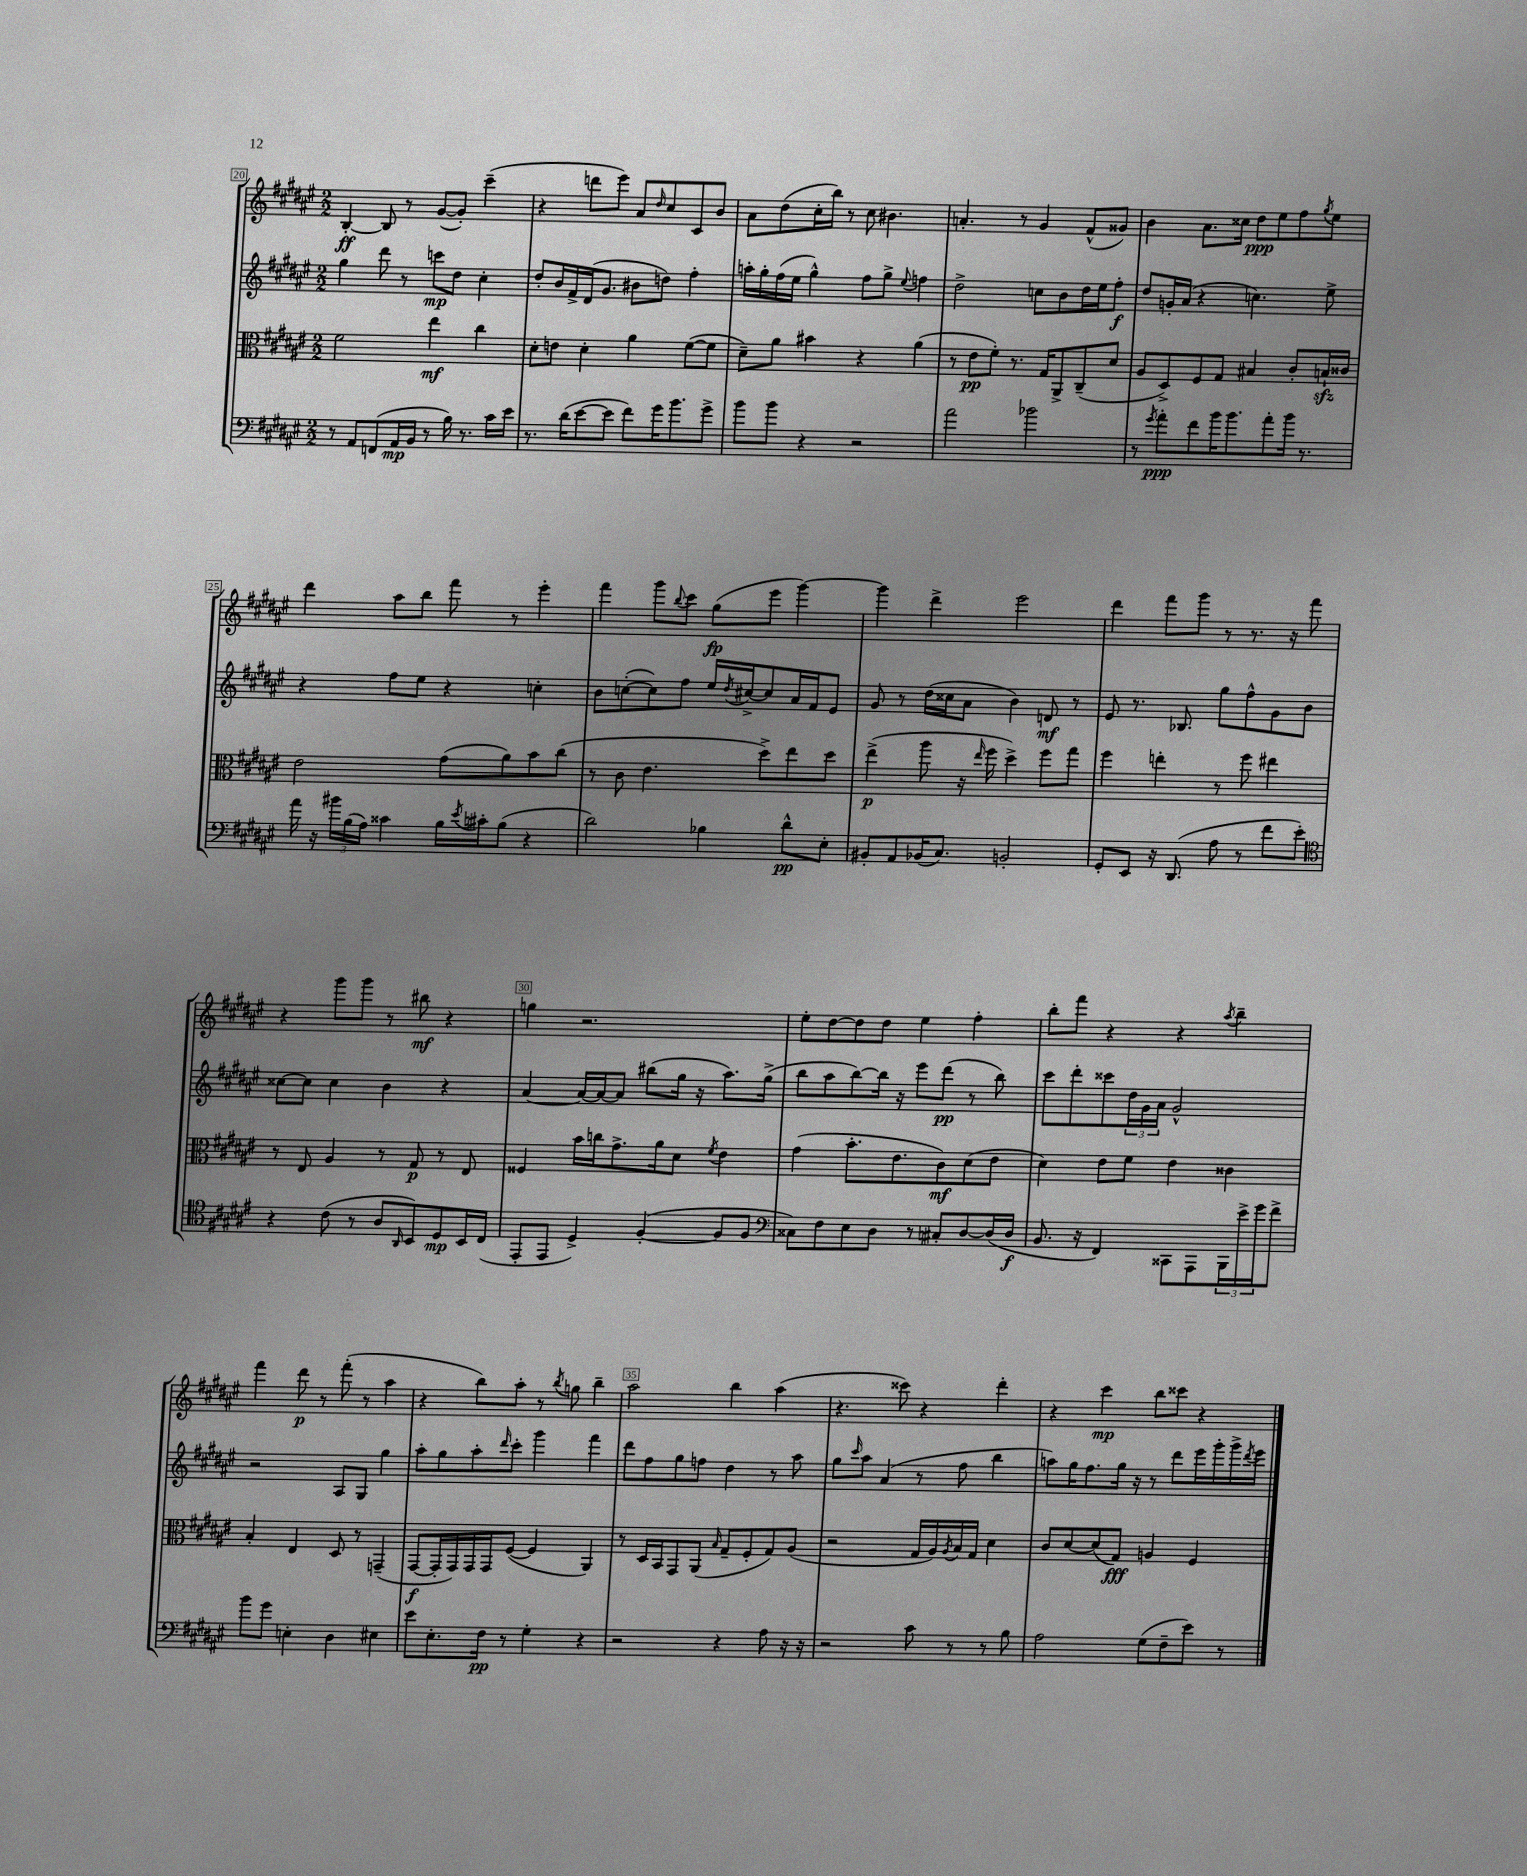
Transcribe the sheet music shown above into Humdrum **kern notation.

**kern	**kern	**kern	**kern
*staff4	*staff3	*staff2	*staff1
*clefF4	*clefC3	*clefG2	*clefG2
*k[f#c#g#d#a#e#]	*k[f#c#g#d#a#e#]	*k[f#c#g#d#a#e#]	*k[f#c#g#d#a#e#]
*M2/2	*M2/2	*M2/2	*M2/2
8r	2f#	4gg#	[4B'
8AA#	.	.	.
(8FF	.	8ddd#	8B]
16AA#	.	8r	8r
16BB	.	.	.
8r	4ee#	8ccc	([8g#
16B)	.	8dd#	8g#'])
8.r	.	.	.
.	4cc#	4cc#'	(4ccc#~
16c#	.	.	.
16e#	.	.	.
=	=	=	=
8.r	8d#'	8dd#'	4r
.	8e	16b	.
(16d#	.	16f#^	.
[8e#	4d#'	(16d#	8ddd
.	.	8.g#	.
8e#]	.	.	8eee#)
8f#)	4a#	8b#	8a#
.	.	.	16qqdd#
16g#	.	8dd)	8cc#
8.b	.	.	.
.	([8f#	4ff#'	8c#
8g#^	8f#]	.	8b
=	=	=	=
8b	8d#~)	16aa'	8a#
.	.	16gg#'	.
8b	8a#	(16ff#	(8dd#
.	.	16ee#	.
4r	4b#	4gg#^^)	16cc#'
.	.	.	16bb)
.	.	.	8r
2r	4r	8ff#	8cc#
.	.	8gg#^	4.b#
.	.	8qqee#	.
.	(4a#	4ff	.
=	=	=	=
2a#	8r	2dd#^	4.a'
.	8e#	.	.
.	8f#')	.	.
.	8.r	.	8r
2b-	.	8cc	4g#
.	16G#	.	.
.	8AA#^	8b	.
.	(8C#~	16dd#	(8f#^^
.	.	16ee#	.
.	8d#	8ff#'	8g##)
=	=	=	=
8r	8A#	8dd#	4b
8qg#	.	.	.
8a#'	8D#^)	16g'	.
.	.	(16a#	.
8f#	8F#	4r	8.a#
16b	8G#	.	.
8.b	.	.	16cc##
.	4B#	4.cc)	8dd#
8a#'	.	.	8ee#
16b	8c#'	.	8ff#
8.r	.	.	.
.	.	.	8qgg#
.	16B`	8ee#^	8ee#
.	16c##	.	.
=	=	=	=
16a#	2e#	4r	4ddd#
16r	.	.	.
24b#	.	.	.
(24B	.	.	.
24A#)	.	.	.
4c##	.	8ff#	8aa#
.	.	8ee#	8bb
16B	(8g#	4r	8fff#
8qe#	.	.	.
16c#'	.	.	.
(8B	8a#)	.	8r
4r	8b	4cc'	4eee#'
.	(8cc#	.	.
=	=	=	=
2d#)	8r	8b	4fff#
.	8c#	([8cc'	.
.	4.e#	8cc])	8ggg#
.	.	.	8qqbb
.	.	8ff#	8ccc#
4B-	.	16ee#	(8gg#
.	.	8qdd#	.
.	.	[16cc#^	.
.	8dd#^)	8cc#]	8eee#
8d#^^	8ee#	16a#	[4ggg#)
.	.	16f#	.
8E#'	8dd#	8e#	.
=	=	=	=
8BB#'	(4ee#^	8g#	4ggg#]
8AA#	.	8r	.
(16BB-	8aa#	(16dd#	4ddd#^
8.C#)	.	16cc##	.
.	16r	8a#	.
.	16qqee#	.	.
.	16ff#	.	.
2BB'	4dd#^)	4b)	2eee#
.	8ff#	8d	.
.	8gg#	8r	.
=	=	=	=
8GG#'	4ff#	8e#	4ddd#
8EE#	.	8.r	.
16r	4ee'	.	8fff#
(8.DD#	.	8.B-	.
.	.	.	8ggg#
8A#	8r	8gg#	8r
8r	8ff#	8ff#^^	8.r
8f#	4ee#	8g#	.
.	.	.	16r
8e#')	.	8b	8fff#
=	=	=	=
*clefC4	*	*	*
4r	8r	[8cc##	4r
.	8E#	8cc##]	.
(8c#	4A#	4cc##	8ggg#
8r	.	.	8ggg#
8A#	8r	4b	8r
16qqAA#	.	.	.
8BB)	8G#	.	8bb#
8D#	8r	4r	4r
16BB	8E#	.	.
(16C#	.	.	.
=	=	=	=
8EE#'	4F##	[4a#	4gg
8EE#	.	.	.
4D#^)	16b	16a#_	2.r
.	16cc	16a#_	.
.	8.g#^	8a#]	.
([4F#'	.	(8bb#	.
.	16a#	.	.
.	8d#	16gg#	.
.	.	16r	.
.	8qf#	.	.
8F#]	4e#	8.aa#)	.
8F#	.	.	.
.	.	(16gg#^	.
=	=	=	=
*clefF4	*	*	*
8C##)	(4g#	8bb	8ee#'
8F#	.	8aa#	[8dd#
8E#	8.b'	[8bb)	8dd#]
8D#	.	16bb]	8dd#
.	8.e#	16r	.
8r	.	8eee#	4ee#
8C#'	8c#)	(8ddd#	.
[8D#	(8d#	8r	4ff#'
(16D#]	8e#	8bb)	.
16D#	.	.	.
=	=	=	=
8.BB	4d#)	8ccc#	8bb'
.	.	8ddd#'	8fff#
16r	.	.	.
4FF#)	8e#	8ccc##	4r
.	8f#	24dd#	.
.	.	24g#	.
.	.	24a#	.
8CC##	4e#	2g#^^	4r
8AAA#	.	.	.
.	.	.	8qaa#
24BBB	4c##	.	4bb~
24e#^	.	.	.
24g#	.	.	.
8f#^	.	.	.
=	=	=	=
8b	4B'	2r	4fff#
8g#	.	.	.
4E'	4E#	.	8ddd#
.	.	.	8r
4D#	8D#	8A#	(8fff#'
.	8r	8G#	8r
4E#	(4GG~	4gg#	4aa#
=	=	=	=
8e#	[8GG#	8aa#'	4r
8.E#'	16GG#']	8gg#	.
.	16GG#)	.	.
.	16GG#	8aa#'	8bb)
16F#	16GG#	.	.
.	.	16qqddd#	.
8r	([8F#	8ccc#'	8aa#'
4G#'	4F#]	4ggg#	8r
.	.	.	8qbb
.	.	.	8gg
4r	4AA#)	4fff#	4bb~
=	=	=	=
2r	8r	8ddd#	2aa#
.	16D#	8ff#	.
.	16BB	.	.
.	8GG#	8gg#	.
.	(8AA#	8ff	.
.	16qqB	.	.
4r	8G#~	4dd#	4bb
.	8F#'	.	.
8A#	8G#)	8r	(4aa#
16r	(8A#	8aa#	.
16r	.	.	.
=	=	=	=
2r	2r	8gg#	4.r
.	.	16qqccc#	.
.	.	8aa#	.
.	.	(4a#	.
.	.	.	8ccc##)
8c#	16G#	8r	4r
.	16A#)	.	.
.	8qA#	.	.
8r	16B	8ff#	.
.	16G#	.	.
8r	4d#	4bb	4ddd#'
8B	.	.	.
=	=	=	=
2A#	8c#	8aa)	4r
.	[8d#	16gg#	.
.	.	8.ff#	.
.	(8d#]	.	4ccc#
.	8G#)	16gg#	.
.	.	16r	.
(8G#	4A	8r	8bb
8F#~	.	8ddd#	8ccc##
8e#)	4F#	16eee#	4r
.	.	16ggg#'	.
8r	.	16ggg#^	.
.	.	8qddd#	.
.	.	16eee#	.
==	==	==	==
*-	*-	*-	*-
